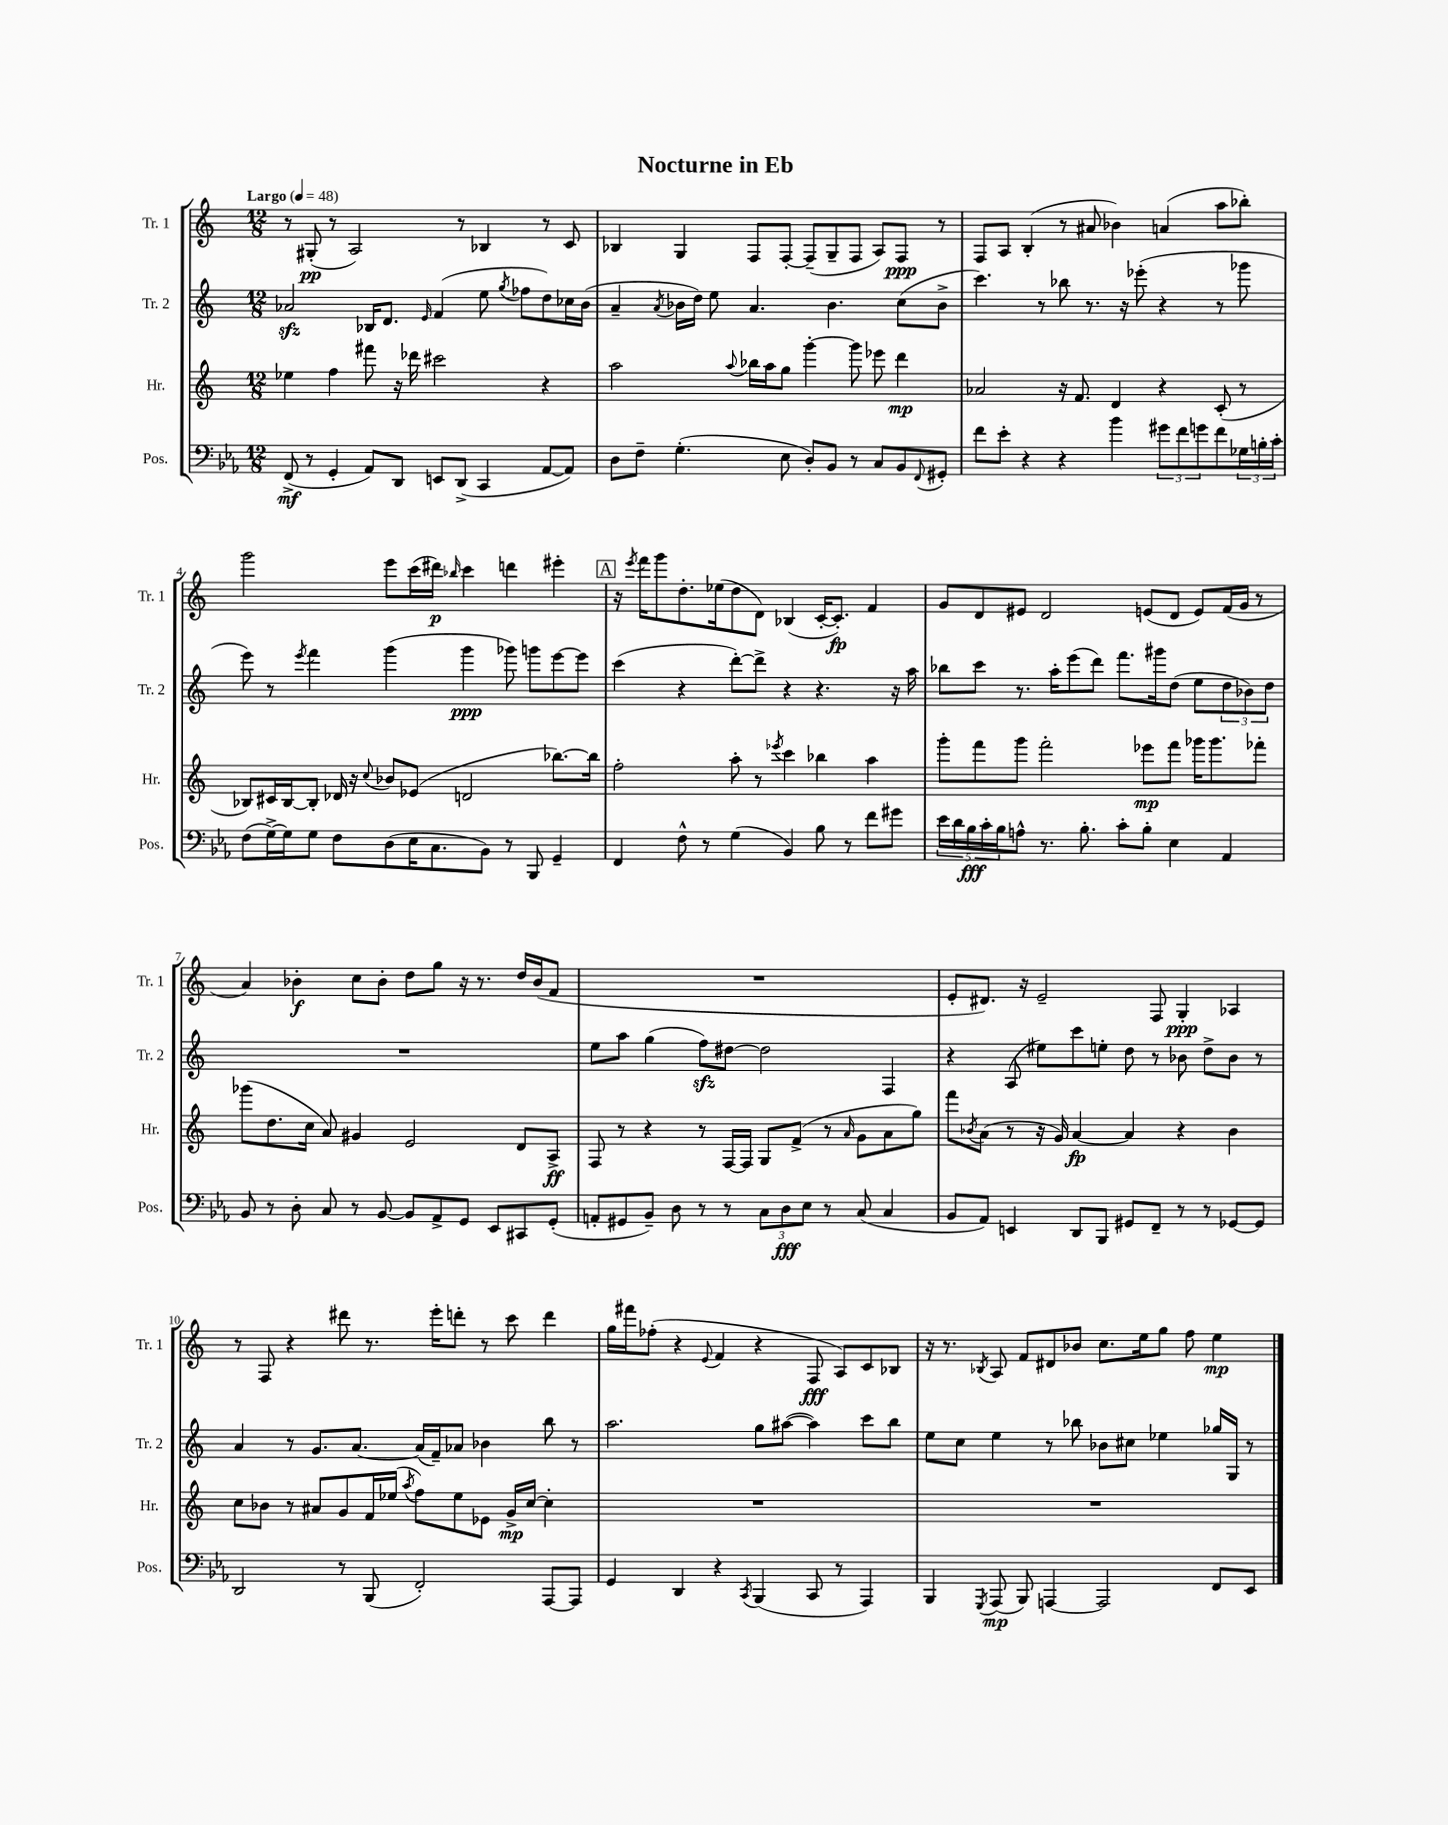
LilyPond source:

\header { title = "Nocturne in Eb" }
<<
\new StaffGroup <<
\new Staff = "s0" \with { instrumentName = "Tr. 1" shortInstrumentName = "Tr. 1" } {
    \clef treble \key c \major \numericTimeSignature \time 12/8 \tempo "Largo" 4 = 48
    r8 gis8-.\pp( r8 a2) r8 bes4 r8 c'8 |
    bes4 g4 f8 f8~-. f8--( g8-- f8 a8) f8\ppp r8 |
    f8 a8 b4-.( r8 ais'8 bes'4) a'4( a''8 bes''8-.) |
    g'''2 e'''8 c'''16( dis'''16\p) \grace { bes''16 } c'''4 d'''4 eis'''4-. |
    \mark \markup { \box "A" } r16 \acciaccatura { e'''8 } f'''16 g'''8 d''8.-. ees''16( d''8 d'8) bes4( c'16~-. c'8.-.\fp) f'4 |
    g'8 d'8 eis'8 d'2 e'8( d'8 e'8) f'16( g'16 r8 |
    a'4) bes'4-.\f c''8 bes'8-. d''8 g''8 r16 r8. d''16 bes'16( f'8 |
    R1. |
    e'8-. dis'8.) r16 e'2-- f8 g4-.\ppp aes4 |
    r8 f8 r4 dis'''8 r8. e'''16-. d'''8-. r8 c'''8 d'''4 |
    g''16 fis'''16 fes''8-.( r4 \appoggiatura { e'8 } f'4 r4 f8\fff a8) c'8 bes8 |
    r16 r8. \acciaccatura { bes8 } a8 f'8 dis'8 bes'8 c''8. e''16 g''8 f''8 e''4\mp \bar "|." |
}
\new Staff = "s1" \with { instrumentName = "Tr. 2" shortInstrumentName = "Tr. 2" } {
    \clef treble \key c \major \numericTimeSignature \time 12/8
    aes'2\sfz bes16 d'8. \grace { e'16 } f'4( e''8 \acciaccatura { g''8 } fes''8 d''8) ces''16 b'16( |
    a'4-- \acciaccatura { a'8 } bes'16 d''16) e''8 a'4. bes'4. c''8( bes'8-> |
    c'''4.) r8 bes''8 r8. r16 ees'''8-.( r4 r8 ges'''8 |
    e'''8) r8 \acciaccatura { e'''8 } f'''4 g'''4( g'''4\ppp ges'''8) g'''8 e'''8~ e'''8 |
    \mark \markup { \box "A" } c'''4( r4 d'''8~-.) d'''8-> r4 r4. r16 a''16 |
    bes''8 c'''8 r8. a''16-. e'''8( d'''8) f'''8. gis'''16 d''8( e''8 \tuplet 3/2 { d''8 bes'8) d''8 } |
    R1. |
    e''8 a''8 g''4( f''8\sfz) dis''8~ dis''2 f4 |
    r4 a8( eis''8) c'''8 e''8-. d''8 r8 bes'8 d''8-> bes'8 r8 |
    a'4 r8 g'8. a'8.~ a'16( f'16--) aes'8 bes'4 b''8 r8 |
    a''2. g''8 ais''8~( ais''4) c'''8 b''8 |
    e''8 c''8 e''4 r8 bes''8 bes'8 cis''8 ees''4 ges''16 g16 r8 \bar "|." |
}
\new Staff = "s2" \with { instrumentName = "Hr." shortInstrumentName = "Hr." } {
    \clef treble \key c \major \numericTimeSignature \time 12/8
    ees''4 f''4 fis'''8 r16 des'''16 cis'''2 r4 |
    a''2 \appoggiatura { a''8 } bes''16 a''16 g''8 g'''4~-. g'''8 ees'''8 d'''4\mp |
    aes'2 r16 f'8. d'4 r4 c'8-.( r8 |
    bes8) cis'16 bes16~ bes8-. des'16 r16 \appoggiatura { c''8 } bes'8 ees'8( d'2 bes''8.~) bes''16 |
    \mark \markup { \box "A" } f''2-. a''8-. r8 \acciaccatura { ees'''8 } c'''4 bes''4 a''4 |
    g'''8-. f'''8 g'''8 f'''2-. ees'''8\mp f'''8 ges'''16 ges'''8. fes'''8-. |
    ges'''8( d''8. c''16 a'8) gis'4 e'2 d'8 a8->\ff |
    f8 r8 r4 r8 f16~ f16 g8 f'8->( r8 \grace { a'16 } g'8 a'8 g''8) |
    f'''8 \acciaccatura { bes'8 } a'8( r8 r16 g'16) a'4~\fp a'4 r4 bes'4 |
    c''8 bes'8 r8 ais'8 g'8 f'16 ees''16( \acciaccatura { a''8 } f''8) ees''8 ees'8 g'16->\mp c''16~ c''4-. |
    R1. |
    R1. \bar "|." |
}
\new Staff = "s3" \with { instrumentName = "Pos." shortInstrumentName = "Pos." } {
    \clef bass \key ees \major \numericTimeSignature \time 12/8
    f,8->\mf( r8 g,4-. aes,8) d,8 e,8 d,8->( c,4 aes,8~ aes,8) |
    d8 f8-- g4.-.( ees8 d8-.) bes,8 r8 c8 bes,8 \appoggiatura { f,8 } gis,8-. |
    f'8 ees'8-. r4 r4 bes'4 \tuplet 3/2 { gis'8 f'8 g'8 } f'8 \tuplet 3/2 { ges16 b16-. c'16-. } |
    f8( g16~->) g16 g8 f8 d8( ees16 c8. bes,8) r8 bes,,8 g,4-- |
    \mark \markup { \box "A" } f,4 f8-^ r8 g4( bes,4) bes8 r8 f'8 gis'8 |
    \tuplet 5/4 { ees'16 d'16 bes16\fff c'16-. bes16 } a8-^ r8. bes8.-. c'8-. bes8-. ees4 aes,4 |
    bes,8 r8 d8-. c8 r8 bes,8~ bes,8 aes,8-> g,8 ees,8 cis,8 g,8-.( |
    a,8-. gis,8 bes,8--) d8 r8 r8 \tuplet 3/2 { c8 d8\fff ees8 } r8 c8( c4 |
    bes,8 aes,8) e,4 d,8 bes,,8 gis,8 f,8-- r8 r8 ges,8~ ges,8 |
    d,2 r8 bes,,8( f,2-.) aes,,8~ aes,,8 |
    g,4 d,4 r4 \acciaccatura { c,8 } bes,,4( c,8 r8 aes,,4) |
    bes,,4 \acciaccatura { g,,8 } aes,,8\mp( bes,,8) a,,4~ a,,2 f,8 ees,8 \bar "|." |
}
>>
>>
